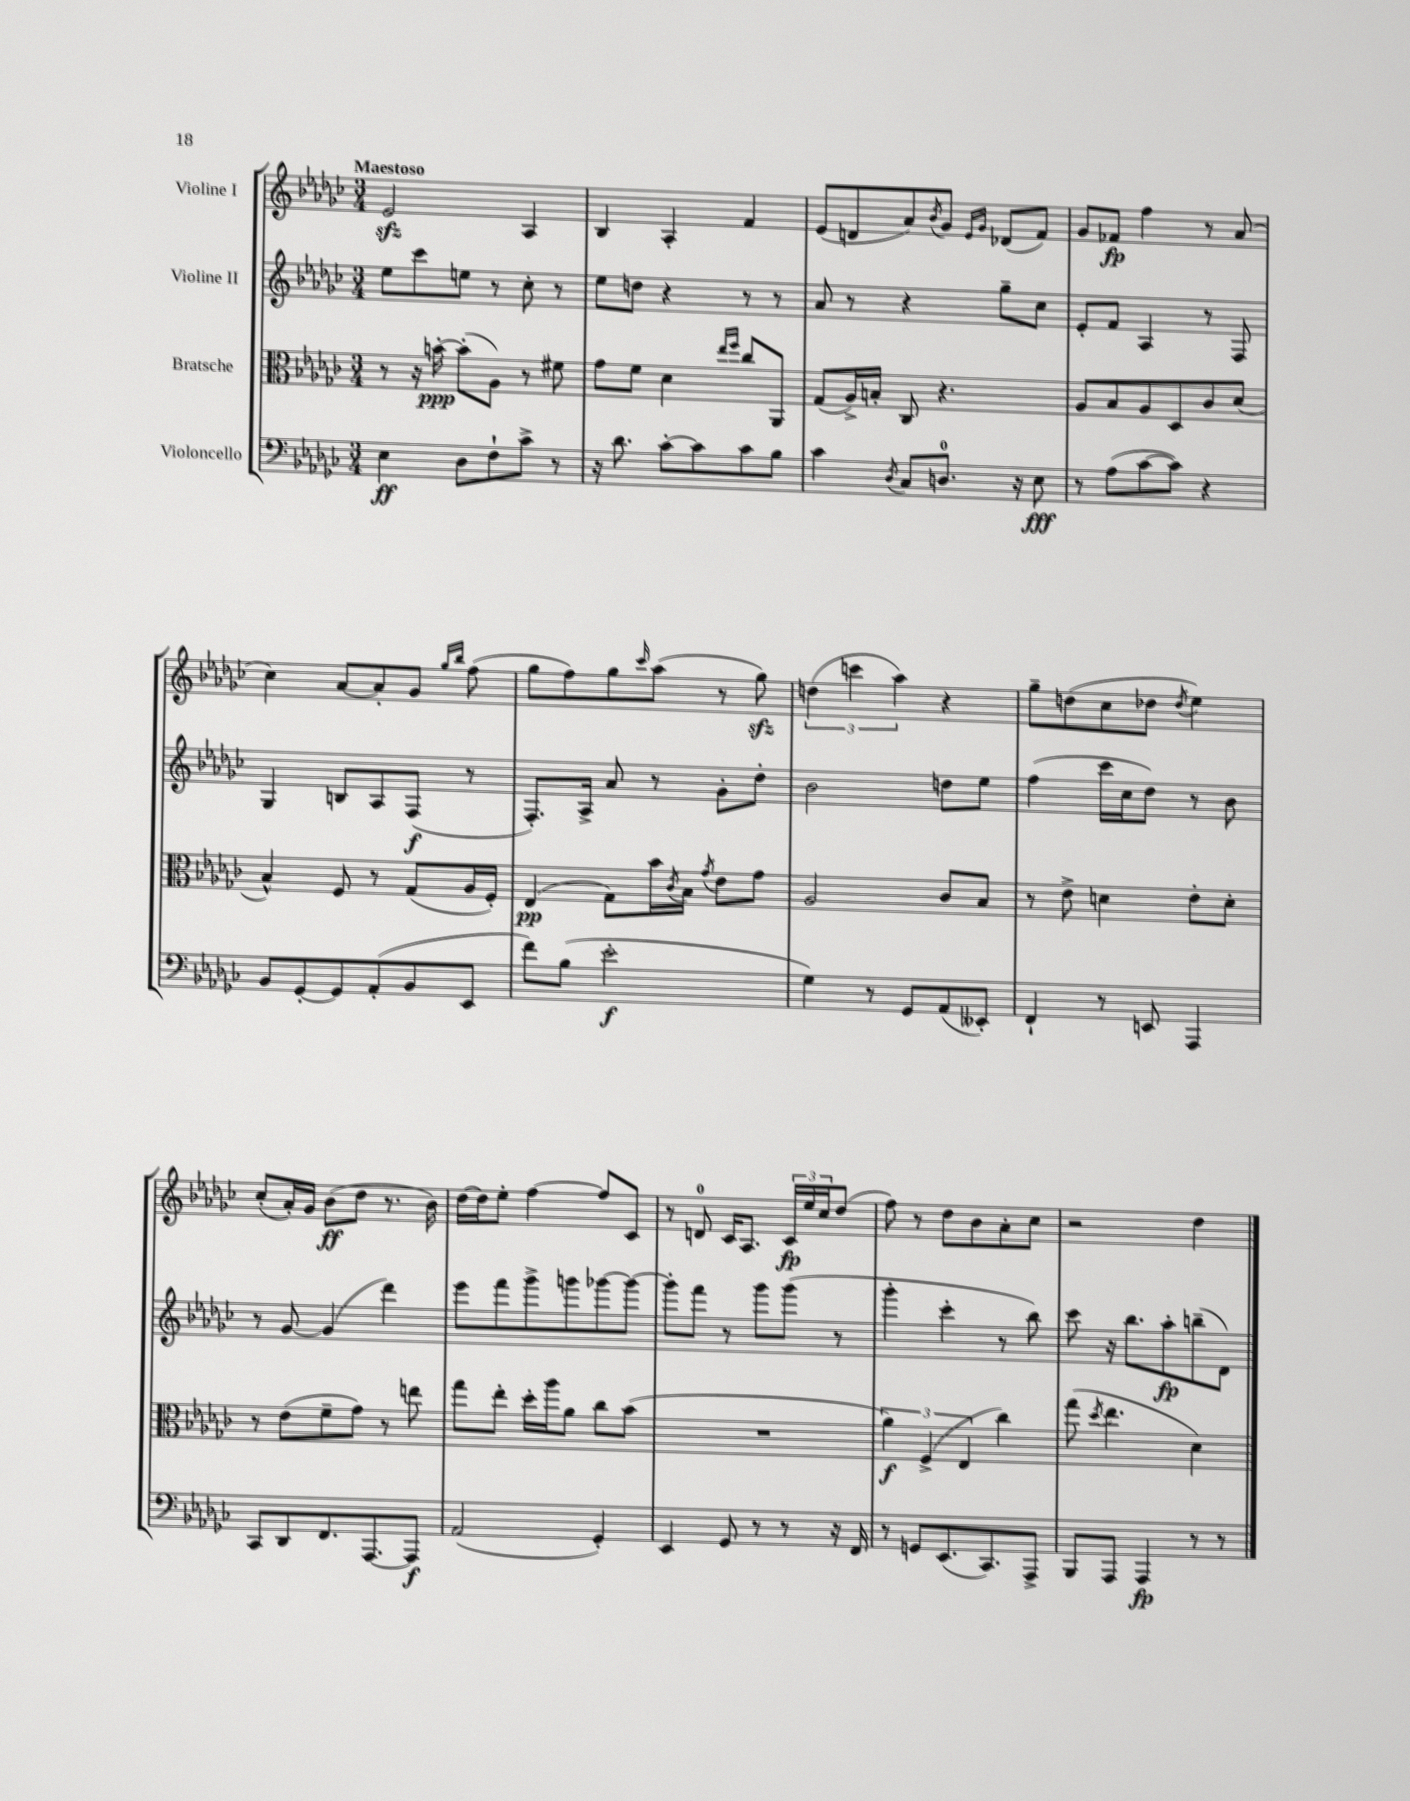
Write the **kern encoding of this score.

**kern	**kern	**kern	**kern
*staff4	*staff3	*staff2	*staff1
*clefF4	*clefC3	*clefG2	*clefG2
*k[b-e-a-d-g-c-]	*k[b-e-a-d-g-c-]	*k[b-e-a-d-g-c-]	*k[b-e-a-d-g-c-]
*M3/4	*M3/4	*M3/4	*M3/4
4E-	8r	8ee-	2e-
.	16r	8ccc-	.
.	[16b'	.	.
8D-	(8b']	8ee	.
8F`	8A-)	8r	.
8c-^	8r	8cc-'	4A-
8r	8f#	8r	.
=	=	=	=
16r	8g-	8ee-	4B-
8.d-	.	.	.
.	8f	8dd	.
[8c-'	4d-	4r	4A-'
8c-]	.	.	.
.	16qqee-	.	.
.	16qqff	.	.
8c-	8cc-	8r	4f
8B-	8AA-	8r	.
=	=	=	=
4c-	(8G-	8a-	(8e-
.	16A-^)	8r	8d
.	16B'	.	.
8qD-	.	.	.
8C-	8C-	4r	8a-)
.	.	.	8qb-
8.D	4.r	.	8g-
.	.	.	16qqe-
.	.	.	16qqg-
.	.	8gg-~	(8d-
16r	.	.	.
8E-	.	8cc-	8f)
=	=	=	=
8r	8A-	8e-'	8g-
(8A-	8B-	8f	8f-
[8c-	8A-	4A-	4ff
8c-])	8D-	.	.
4r	8c-	8r	8r
.	(8d-	8F	(8a-
=	=	=	=
8BB-	4B-^^)	4G-	4cc-)
[8GG-'	.	.	.
8GG-]	8F	8B	[8a-
(8AA-'	8r	8A-	8a-']
8BB-	(8G-	(8F	8g-
.	.	.	16qqgg-
.	.	.	16qqbb-
8EE-	16A-	8r	(8ff
.	16F')	.	.
=	=	=	=
8f)	(4E-	8.F')	8gg-
(8B-	.	.	8ff)
.	.	16A-^	.
2e-'	8G-)	8a-	8gg-
.	.	.	16qqccc-
.	16b-	8r	(8aa-
.	8qc-	.	.
.	16B-	.	.
.	8qg-	.	.
.	8e-	8g-'	8r
.	8g-	8dd-'	8gg-)
=	=	=	=
4G-)	2A-	2b-	(6dd
.	.	.	6ccc
8r	.	.	.
.	.	.	6aa-)
8GG-	.	.	.
(8AA-	8c-	8dd	4r
8EE--')	8B-	8ee-	.
=	=	=	=
4FF`	8r	(4ff	8gg-~
.	8e-^	.	(8dd
8r	4d	16ccc-	8cc-
.	.	16cc-	.
8EE	.	8dd-)	8dd-
.	.	.	8qdd-
4AAA-	8e-'	8r	4ee-)
.	8d'	8b-	.
=	=	=	=
8CC-	8r	8r	(8cc-'
8DD-	(8e-	[8g-	16a-')
.	.	.	16g-
8.FF	8f~	(4g-]	(8b-
.	8g-)	.	8dd-
[8.AAA-	.	.	.
.	8r	4ddd-)	8.r
8AAA-]	8ee	.	.
.	.	.	16b-)
=	=	=	=
(2AA-	8gg-	8eee-	[16dd-
.	.	.	16dd-]
.	8ee-'	8fff	8ee-'
.	16dd-'	8ggg-^	[4ff
.	16aa-	.	.
.	8a-	8ggg	.
4GG-')	8cc-	[8ggg-	8ff]
.	(8b-	8ggg-_	8c-
=	=	=	=
4EE-	2.r	8ggg-']	8r
.	.	8fff	8d
8GG-	.	8r	16c-
.	.	.	8.A-
8r	.	8ggg-	.
8r	.	(8ggg-	24c-
.	.	.	24ee-
.	.	.	24cc-
16r	.	8r	(8dd-
16FF	.	.	.
=	=	=	=
8r	6a-)	4ggg-'	8ff)
8GG	.	.	8r
.	(6F^	.	.
(8.EE-	.	4ccc-'	8dd-
.	6E-	.	.
.	.	.	8b-
8.CC-)	.	.	.
.	4cc-)	8r	8a-'
8AAA-^	.	8bb-)	8cc-
=	=	=	=
8BBB-	(8gg-	8ccc-	2r
.	8qdd-	.	.
8AAA-	4.ee-	16r	.
.	.	8.bb-	.
4AAA-	.	.	.
.	.	8aa-'	.
8r	4d-)	(8bb~	4dd-
8r	.	8d-)	.
==	==	==	==
*-	*-	*-	*-
